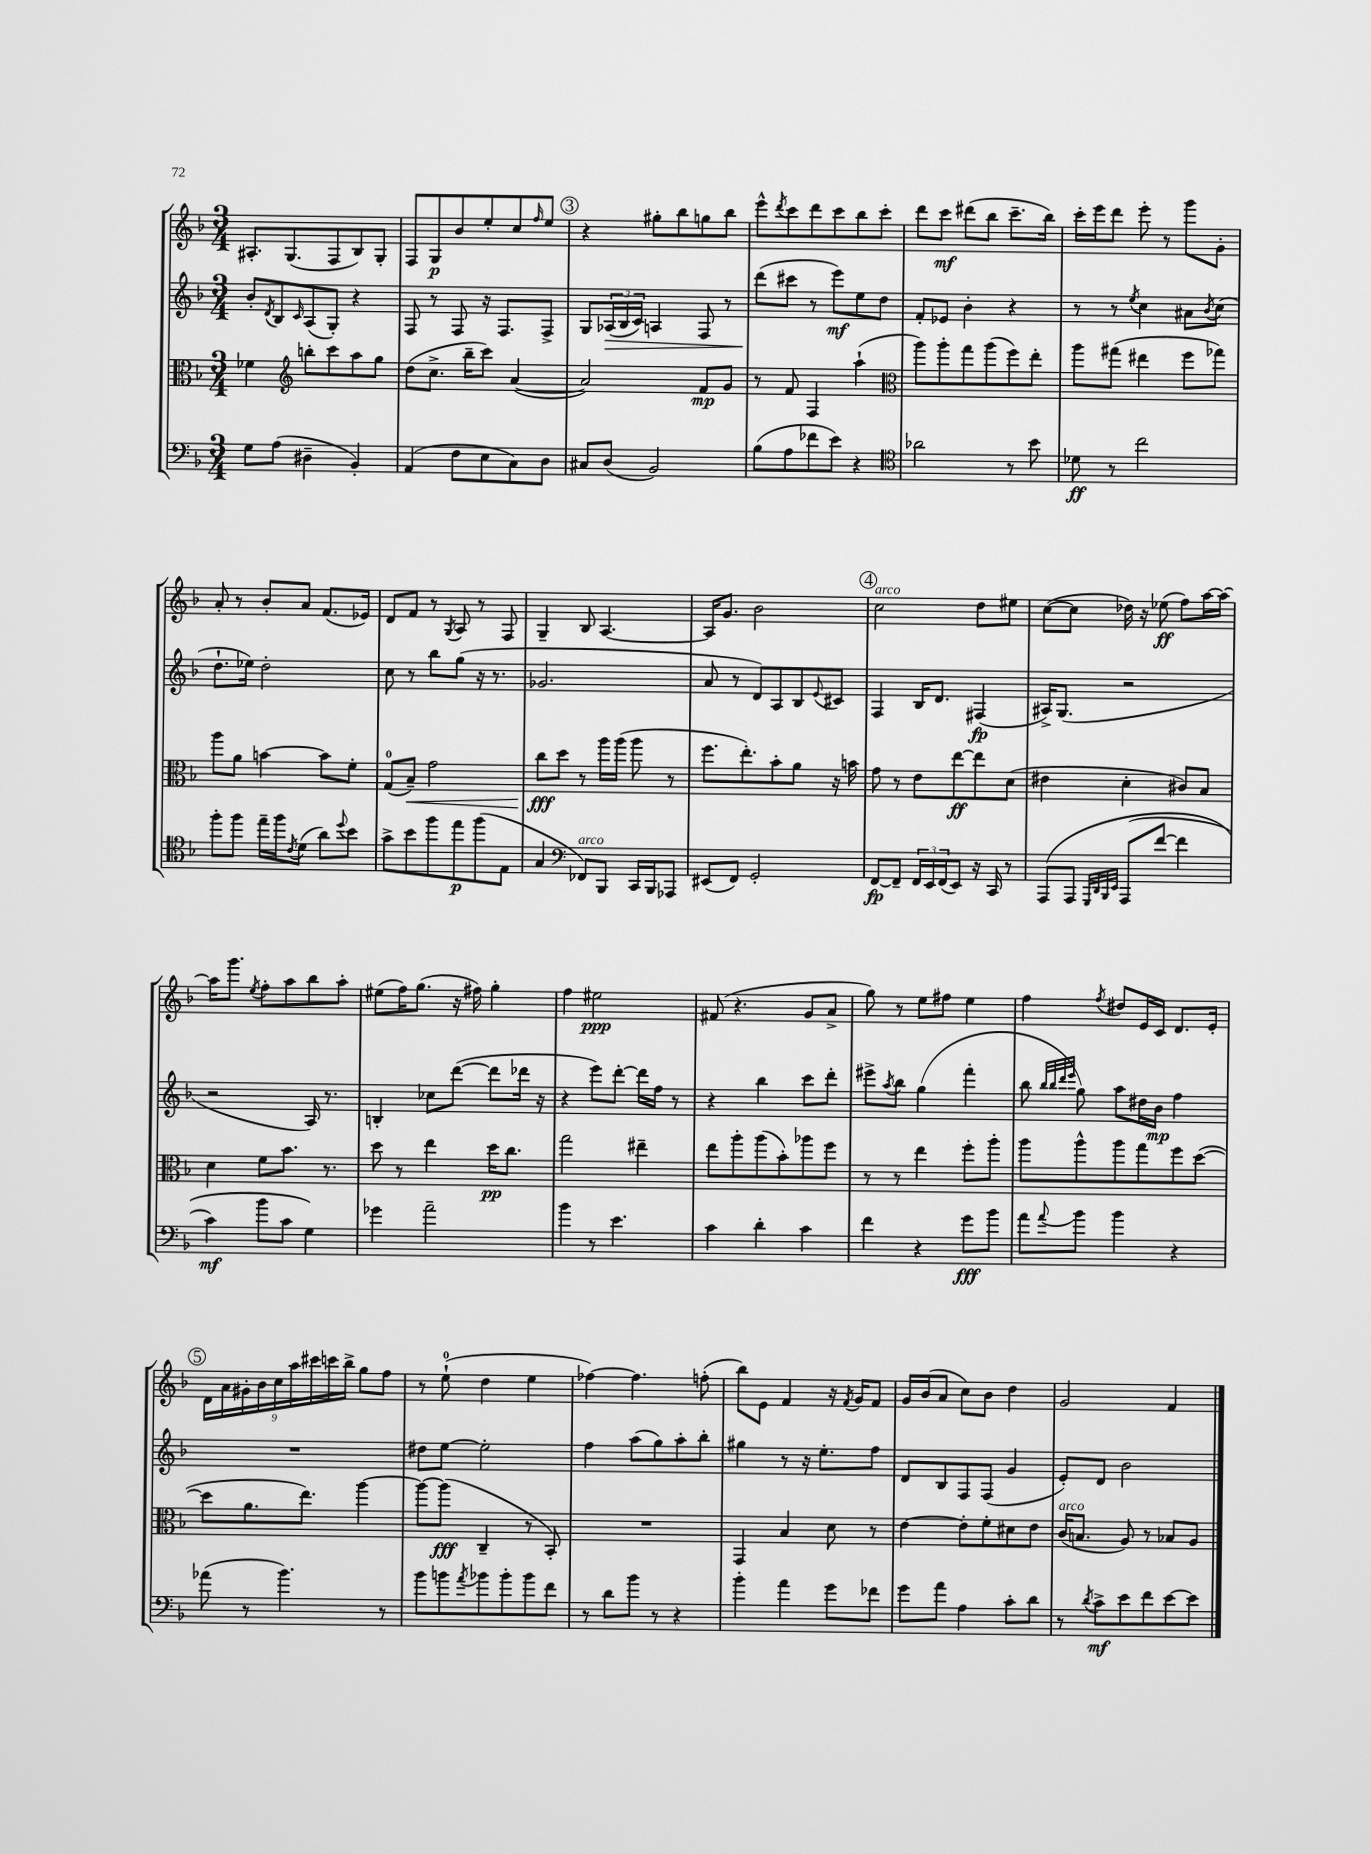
<<
\new StaffGroup <<
\new Staff = "s0" {
    \clef treble \key f \major \numericTimeSignature \time 3/4
    ais8.-. g8.( f8 bes8) g8-. |
    f8 g8\p bes'8 e''8-. c''8 \grace { f''16 } e''8 |
    \mark \markup { \circle "3" } r4 gis''8-. bes''8 g''8 bes''8 |
    e'''8-^ \acciaccatura { d'''8 } c'''8 d'''8 c'''8 bes''8 c'''8-. |
    d'''8 c'''8\mf dis'''8( bes''8 c'''8.-- bes''16) |
    c'''16-. e'''16 d'''8 e'''8-. r8 g'''8 g'8-. |
    a'8-. r8 bes'8-. a'8 f'8.( ees'16) |
    d'8 f'8 r8 \acciaccatura { g8 } a8 r8 f8 |
    g4-- bes8 a4.~ |
    a16 g'8. bes'2 |
    \mark \markup { \circle "4" } c''2^\markup { \italic "arco" } d''8 eis''8 |
    c''8~( c''8 des''16) r16 ees''8\ff( f''8) a''16~ a''16~ |
    a''16 g'''8. \acciaccatura { e''8 } f''8-. a''8 bes''8 a''8-. |
    eis''8( f''16) g''8.( r16 fis''16) g''4-. |
    f''4 eis''2\ppp |
    fis'8( r4. g'8 a'8-> |
    g''8) r8 e''8 fis''8 e''4 |
    f''4 \acciaccatura { f''8 } dis''8 e'16 c'16 d'8. e'16-. |
    \mark \markup { \circle "5" } \tuplet 9/8 { d'16 a'16 gis'16-. bes'16 c''16 a''16 cis'''16 c'''16 bes''16-> } g''8 f''8 |
    r8 e''8-0-!( d''4 e''4 |
    fes''4~) fes''4. f''8-.( |
    bes''8) e'8 f'4 r16 \acciaccatura { f'8 } g'16 f'8 |
    g'16 bes'16( a'8 c''8) bes'8 d''4 |
    g'2 f'4 \bar "|." |
}
\new Staff = "s1" {
    \clef treble \key f \major \numericTimeSignature \time 3/4
    bes'8-. \acciaccatura { d'8 } bes8 \grace { c'16 } a8( g8-.) r4 |
    f8 r8 f8 r16 f8. f8-> |
    \mark \markup { \circle "3" } g8 \tuplet 3/2 { aes16\>( bes16 c'16) } a4 f8 r8 |
    d'''8\!( cis'''8 r8 e'''8\mf) e''8 d''8 |
    f'8-. ees'8 bes'4-. r4 |
    r8 r8 \acciaccatura { e''8 } c''4 ais'8 \acciaccatura { bes'8 } c''8( |
    d''8.-! ees''16) d''2-. |
    c''8 r8 bes''8 g''8( r16 r8. |
    ges'2. |
    a'8 r8 d'8) a8 bes8 \appoggiatura { e'8 } cis'8 |
    \mark \markup { \circle "4" } f4 bes16 d'8. fis4\fp( |
    ais16->) g8.( r2 |
    r2 a16) r8. |
    b4-. ces''8 d'''8~( d'''8 des'''16 r16 |
    r4 e'''8) d'''8~-. d'''16 f''16 r8 |
    r4 bes''4 c'''8 d'''8-. |
    eis'''8-> \acciaccatura { a''8 } bes''8 g''4( f'''4-. |
    bes''8 \grace { bes''32 bes''32 d'''32 e'''32 } g''8) a''8 dis''16 bes'16\mp f''4 |
    \mark \markup { \circle "5" } R2. |
    dis''8 e''8~ e''2-. |
    f''4 a''8( g''8) a''8-. bes''8-. |
    gis''4 r8 r16 e''8.-. f''8 |
    d'8 bes8 f8 f8( g'4 |
    e'8-.) d'8 bes'2 \bar "|." |
}
\new Staff = "s2" {
    \clef alto \key f \major \numericTimeSignature \time 3/4
    fes'4 \clef treble b''8-. c'''8 a''8 g''8 |
    d''8( c''8.-> bes''16-- c'''8) a'4~( |
    \mark \markup { \circle "3" } a'2) f'8\mp g'8 |
    r8 f'8 f4 a''4-!( |
    \clef alto a''8) a''8-. g''8 a''8( f''8) e''8-. |
    a''8 gis''8( eis''4 f''8 ges''8) |
    a''8 a'8 b'4~ b'8 f'8-. |
    g8-0( bes8--\<) g'2 |
    c''8\fff\! d''8 r8 a''16 a''16( a''8 r8 |
    f''8. e''8.-.) bes'8-. a'8 r16 b'16 |
    \mark \markup { \circle "4" } g'8 r8 e'8 e''8~\ff e''8 d'8( |
    eis'4 d'4-. cis'8) bes8 |
    d'4 f'8 bes'8. r8. |
    d''8 r8 e''4 d''16\pp c''8. |
    g''2 eis''4-- |
    e''8 a''8-. a''8( bes'8-.) aes''8 f''8 |
    r8 r8 e''4 f''8-. a''8-. |
    a''8 a''8-^ a''8 g''8 f''8 d''8~( |
    \mark \markup { \circle "5" } d''8 a'8. e''8.) a''4~ |
    a''8~ a''8\fff( c4-- r8 bes,8-.) |
    R2. |
    g,4 bes4 d'8 r8 |
    e'4~ e'8-. f'8-. dis'8 e'8 |
    c'16^\markup { \italic "arco" }( b8. a8) r8 bes8 a8 \bar "|." |
}
\new Staff = "s3" {
    \clef bass \key f \major \numericTimeSignature \time 3/4
    g8 a8( dis4-- bes,4-.) |
    a,4( f8 e8 c8) d8 |
    \mark \markup { \circle "3" } cis8 d8( bes,2) |
    bes8( a8 fes'8 e'8) r4 |
    \clef tenor aes'2 r8 bes'8 |
    des'8\ff r8 c''2 |
    f''8-. f''8 e''16-- f''16 \acciaccatura { c'8 } d'8( a'8) \appoggiatura { d''8 } bes'8 |
    g'8-> bes'8 f''8 e''8\p f''8( e8 |
    g4 \clef bass fes,8^\markup { \italic "arco" }) bes,,8 c,16 bes,,16 aes,,8 |
    eis,8( f,8) g,2-. |
    \mark \markup { \circle "4" } f,8~\fp f,8-- \tuplet 3/2 { f,16 e,16 f,16( } e,8) r16 c,16 r8 |
    a,,8\( a,,8 \grace { g,,32 d,32 bes,,32 e,32 } a,,8( f'8~ f'4 |
    c'4\mf) bes'8 c'8 g4\) |
    ges'4 a'2-- |
    bes'4 r8 e'4. |
    c'4 d'4-. c'4 |
    f'4 r4 g'8\fff bes'8 |
    a'8 \appoggiatura { a'8 } bes'8 bes'4 r4 |
    \mark \markup { \circle "5" } aes'8( r8 bes'4.) r8 |
    bes'8 b'8 \acciaccatura { a'8 } bes'8 bes'8-. bes'8 f'8 |
    r8 d'8 bes'8 r8 r4 |
    bes'4-. a'4 g'8 fes'8 |
    g'8 a'8 a4 c'8-. d'8 |
    r8 \acciaccatura { d'8 } c'8->\mf e'8 f'8 e'8~ e'8 \bar "|." |
}
>>
>>
\layout { \context { \Score \remove "Bar_number_engraver" } }
